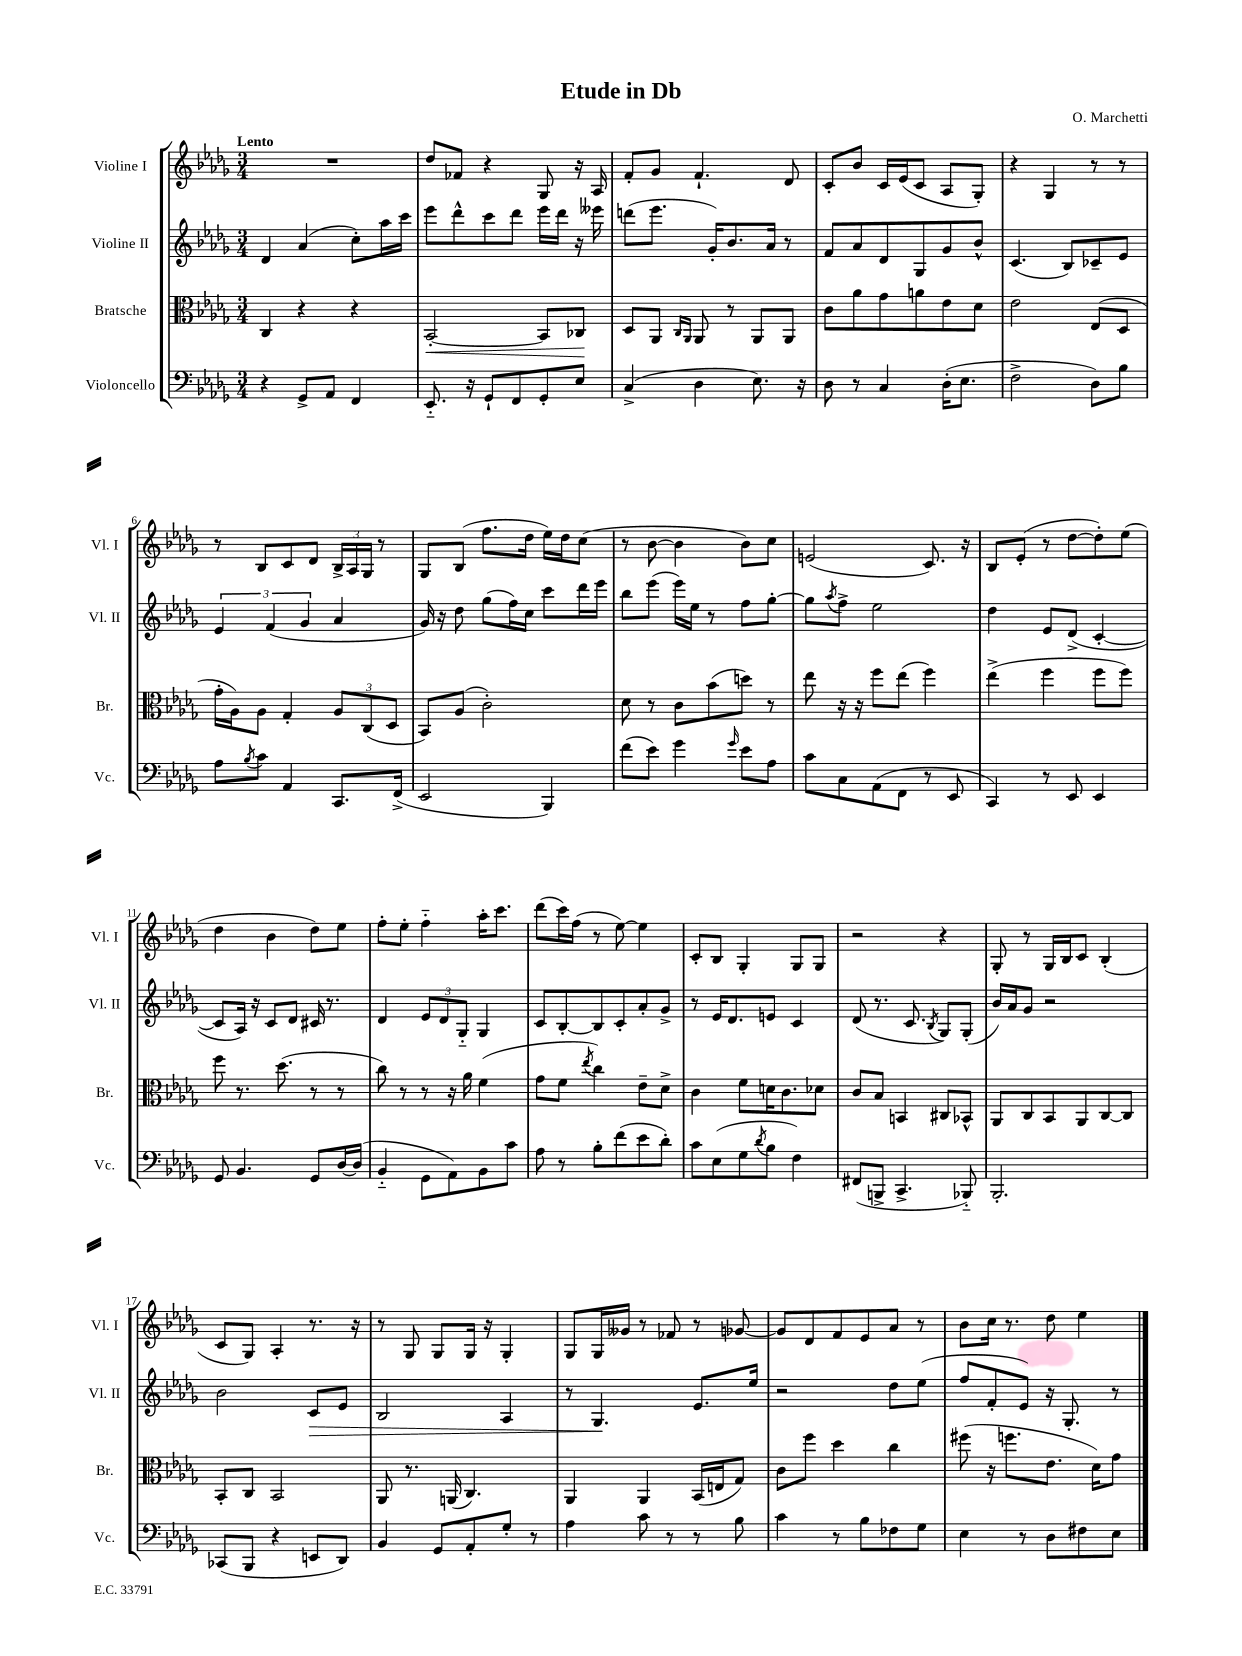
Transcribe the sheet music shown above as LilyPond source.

\header { title = "Etude in Db" composer = "O. Marchetti" }
<<
\new StaffGroup <<
\new Staff = "s0" \with { instrumentName = "Violine I" shortInstrumentName = "Vl. I" } {
    \clef treble \key des \major \numericTimeSignature \time 3/4 \tempo "Lento"
    R2. |
    des''8 fes'8 r4 ges8 r16 aes16 |
    f'8-. ges'8 f'4.-! des'8 |
    c'8-. bes'8 c'16 ees'16( c'8 aes8 ges8-.) |
    r4 ges4 r8 r8 |
    r8 bes8 c'8 des'8 \tuplet 3/2 { bes16-> aes16 ges16 } r8 |
    ges8 bes8( f''8. des''16 ees''16) des''16 c''8( |
    r8 bes'8~ bes'4 bes'8) c''8 |
    e'2( c'8.) r16 |
    bes8 ees'8-.( r8 des''8~ des''8-.) ees''8( |
    des''4 bes'4 des''8) ees''8 |
    f''8-. ees''8-. f''4-_ aes''16-. c'''8. |
    des'''8( c'''16) f''16( r8 ees''8~) ees''4 |
    c'8-. bes8 ges4-. ges8 ges8 |
    r2 r4 |
    ges8-. r8 ges16 bes16 c'8 bes4-.( |
    c'8 ges8) aes4-. r8. r16 |
    r8 ges8 ges8 ges16 r16 ges4-. |
    ges8 ges16 geses'16 r8 fes'8 r8 ges'8~ |
    ges'8 des'8 f'8 ees'8 aes'8 r8 |
    bes'8 c''16 r8. des''8 ees''4 \bar "|." |
}
\new Staff = "s1" \with { instrumentName = "Violine II" shortInstrumentName = "Vl. II" } {
    \clef treble \key des \major \numericTimeSignature \time 3/4
    des'4 aes'4( c''8-.) aes''16 c'''16 |
    ees'''8 des'''8-^ c'''8 des'''8 ees'''16 des'''16 r16 eeses'''16 |
    d'''8( ees'''8. ges'16-.) bes'8. aes'16 r8 |
    f'8 aes'8 des'8 ges8 ges'8 bes'8-^ |
    c'4.( bes8) ces'8-- ees'8 |
    \tuplet 3/2 { ees'4 f'4( ges'4 } aes'4 |
    ges'16) r16 des''8 ges''8( f''16) c''16 c'''8 des'''16 ees'''16 |
    bes''8 ees'''8( ees'''16) ees''16 r8 f''8 ges''8~-. |
    ges''8 \acciaccatura { aes''8 } f''8-> ees''2 |
    des''4 ees'8 des'8->( c'4~-. |
    c'8 aes16) r16 c'8 des'8 cis'16 r8. |
    des'4 \tuplet 3/2 { ees'8 des'8 ges8-_ } ges4 |
    c'8 bes8~-. bes8 c'8-. aes'8-. ges'8-> |
    r8 ees'16 des'8. e'8 c'4 |
    des'8( r8. c'8. \acciaccatura { bes8 } ges8) ges8-.( |
    bes'16) aes'16 ges'8 r2 |
    bes'2 c'8\> ees'8 |
    bes2 aes4 |
    r8 ges4.\! ees'8. ees''16 |
    r2 des''8 ees''8( |
    f''8 f'8-. ees'8) r16 ges8.-. r8 \bar "|." |
}
\new Staff = "s2" \with { instrumentName = "Bratsche" shortInstrumentName = "Br." } {
    \clef alto \key des \major \numericTimeSignature \time 3/4
    c4 r4 r4 |
    bes,2~-.\< bes,8 ces8\! |
    des8 aes,8 \grace { c16 aes,16 } aes,8 r8 aes,8 aes,8 |
    c'8 aes'8 ges'8 a'8 ees'8 des'8 |
    ees'2 ees8( des8 |
    ges'16-. aes16) aes8 ges4-. \tuplet 3/2 { aes8 c8( des8 } |
    bes,8) aes8( c'2-.) |
    des'8 r8 c'8 bes'8( d''8) r8 |
    ees''8 r16 r16 f''8 ees''8( f''4) |
    ees''4->( f''4 f''8 f''8) |
    f''8 r8. des''8.( r8 r8 |
    c''8) r8 r8 r16 aes'16 f'4( |
    ges'8 f'8 \acciaccatura { ees''8 } c''4) ees'8-- des'8-> |
    c'4 f'8 d'16 c'8. des'8 |
    c'8 bes8 b,4 cis8 bes,8-^ |
    aes,8 c8 bes,8 aes,8 c8~ c8 |
    bes,8-. c8 bes,2 |
    aes,8 r8. a,16( c4.) |
    aes,4 aes,4 bes,16( e16 ges8) |
    c'8 f''8 des''4 c''4 |
    fis''8( r16 f''8. ees'8. des'16) ges'8 \bar "|." |
}
\new Staff = "s3" \with { instrumentName = "Violoncello" shortInstrumentName = "Vc." } {
    \clef bass \key des \major \numericTimeSignature \time 3/4
    r4 ges,8-> aes,8 f,4 |
    ees,8.-_ r16 ges,8-! f,8 ges,8-. ees8 |
    c4->( des4 ees8.) r16 |
    des8 r8 c4 des16-.( ees8. |
    f2-> des8) bes8 |
    aes8 \acciaccatura { bes8 } c'8 aes,4 c,8. f,16->( |
    ees,2 bes,,4) |
    f'8( ees'8) ges'4 \grace { ges'16 } ees'8 aes8 |
    c'8 c8 aes,8( f,8 r8 ees,8 |
    c,4) r8 ees,8 ees,4 |
    ges,8 bes,4. ges,8 des16~ des16( |
    bes,4-_ ges,8 aes,8) bes,8 c'8 |
    aes8 r8 bes8-. f'8( ees'8 des'8-.) |
    c'8 ees8( ges8 \acciaccatura { des'8 } bes8 f4) |
    fis,8( b,,8-> c,4.-> bes,,8-_) |
    bes,,2.-. |
    ces,8( bes,,8 r4 e,8 des,8) |
    bes,4 ges,8 aes,8-. ges8-. r8 |
    aes4 c'8 r8 r8 bes8 |
    c'4 r8 bes8 fes8 ges8 |
    ees4 r8 des8 fis8 ees8 \bar "|." |
}
>>
>>
